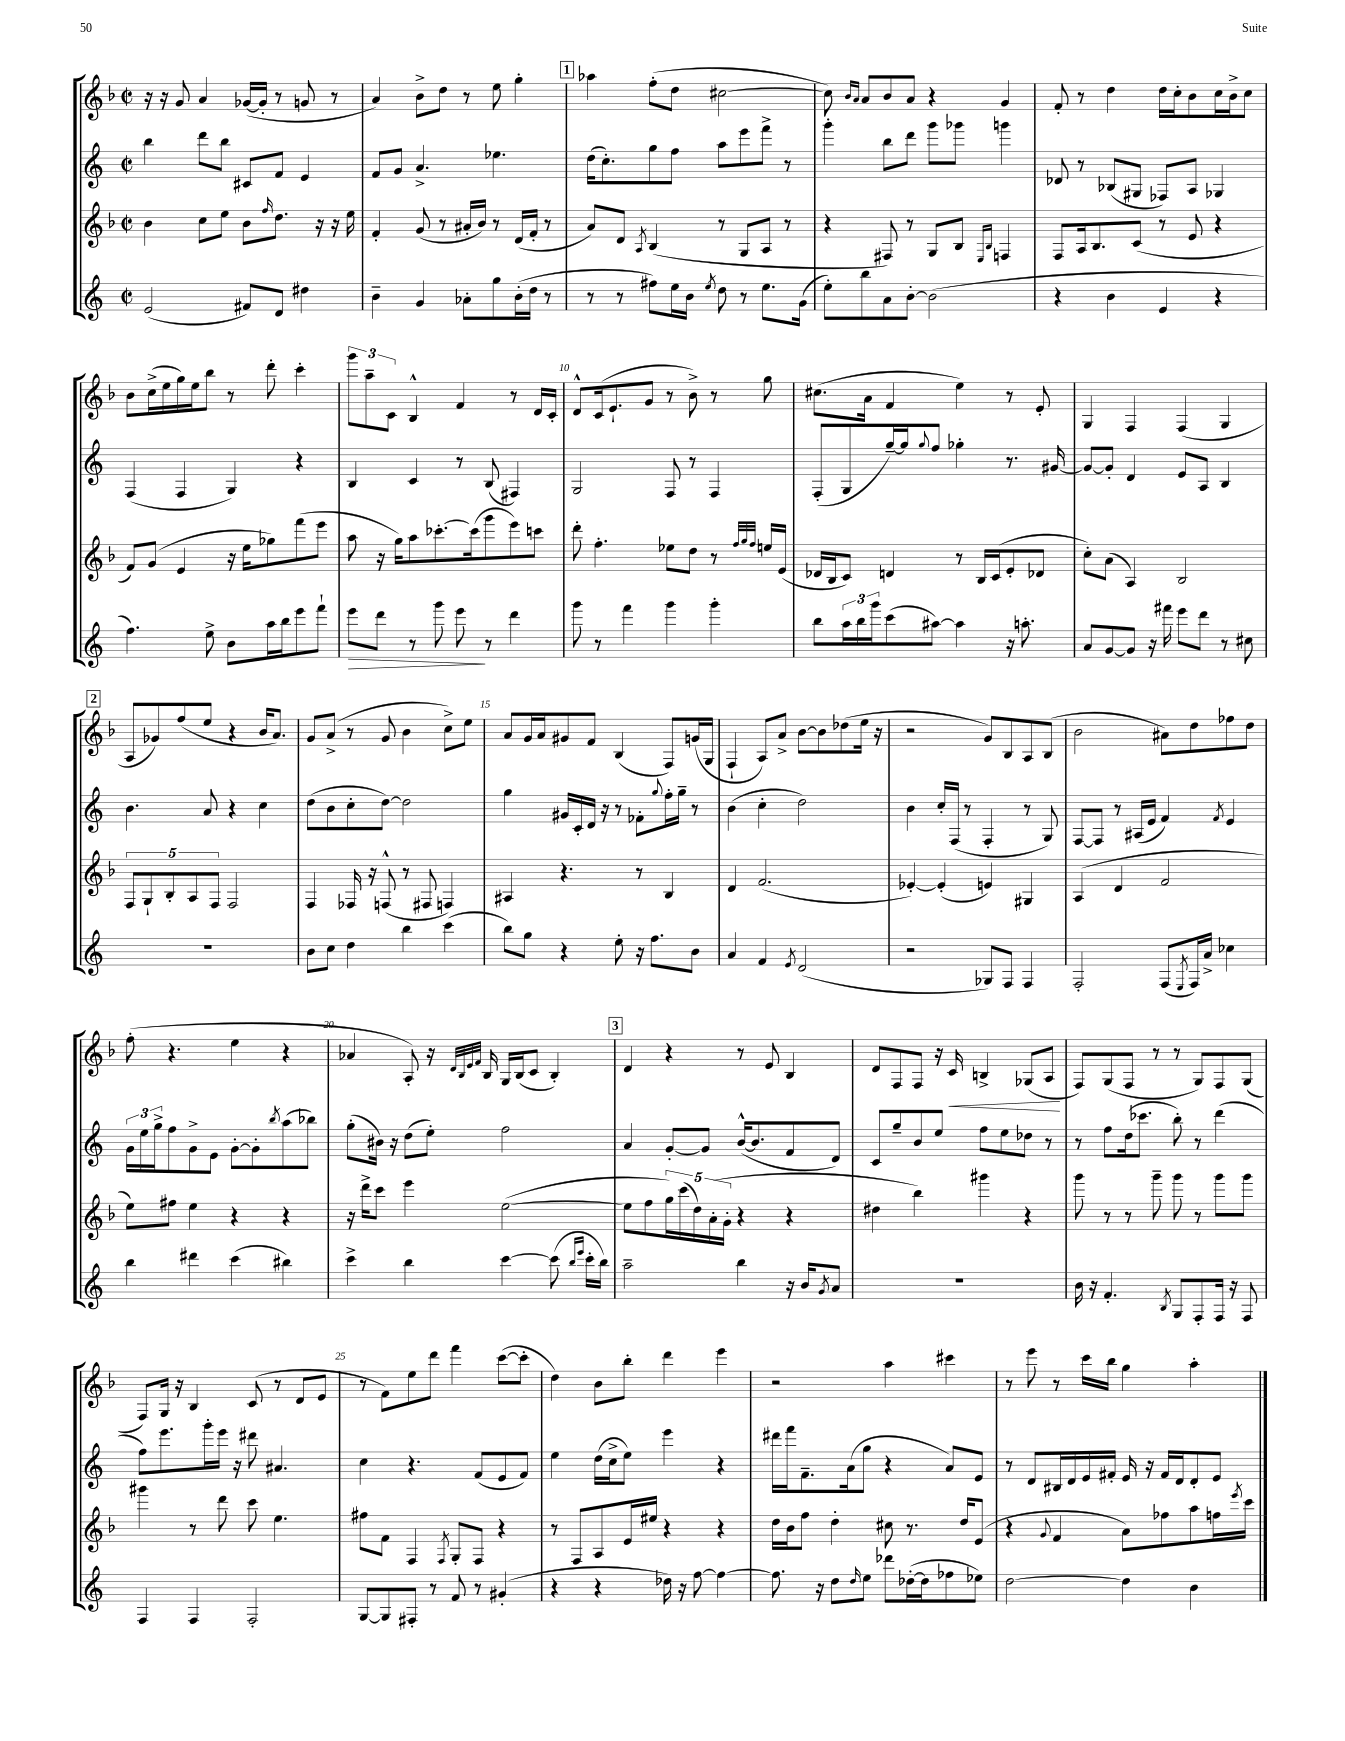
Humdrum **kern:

**kern	**dynam	**kern	**kern	**kern	**dynam
*part4	*part4	*part3	*part2	*part1	*part1
*staff4	*staff4	*staff3	*staff2	*staff1	*staff1
*clefG2	*	*clefG2	*clefG2	*clefG2	*
*k[]	*	*k[b-]	*k[]	*k[b-]	*
*M2/2	*	*M2/2	*M2/2	*M2/2	*
*met(c|)	*	*met(c|)	*met(c|)	*met(c|)	*
=3	=3	=3	=3	=3	=3
(2e/	.	4b-\	4bb\	16r	.
.	.	.	.	16r	.
.	.	.	.	8g/	.
.	.	8cc\L	8ddd\L	4a/	.
.	.	8ee\J	8bb\J	.	.
8f#X/L)	.	8b-\L	8c#X/L	([16g-X/LL	.
.	.	.	.	16g-'/JJ]	.
.	.	16qqff/	.	.	.
8d/J	.	8.dd\J	8f/J	8r	.
4dd#X\	.	.	4e/	8gn/	.
.	.	16r	.	.	.
.	.	16r	.	8r	.
.	.	16ee\	.	.	.
=4	=4	=4	=4	=4	=4
4b~\	.	4f'/	8f/L	4a/)	.
.	.	.	8g/J	.	.
4g/	.	(8g/	4.a^/	8b-^\L	.
.	.	8r	.	8dd\J	.
8a-X'\L	.	16a#X'/LL	.	8r	.
.	.	16b-/JJ)	.	.	.
8gg\	.	8r	4.ee-X\	8ee\	.
(16b'\L	.	(16d/LL	.	4gg'\	.
16dd\JJ	.	16f'/JJ	.	.	.
8r	.	8r	.	.	.
!!LO:REH:place=s1:t=1
=5	=5	=5	=5	=5	=5
8r	.	8a/L)	(16dd\KL	4aa-X\	.
.	.	.	8.cc'\)	.	.
8r	.	8d/J	.	.	.
.	.	8qA/	.	.	.
8ff#X\L)	.	(4B-/	8gg\	(8ff'\L	.
16ee\L	.	.	8ff\J	8dd\J	.
16b\JJ	.	.	.	.	.
8qee/	.	.	.	.	.
8dd\	.	8r	8aa\L	[2cc#X\	.
8r	.	8G/L	8eee\	.	.
8.ee\L	.	8A/J	8fff^\J	.	.
.	.	8r	8r	.	.
(16g\Jk	.	.	.	.	.
=6	=6	=6	=6	=6	=6
8ee'\L)	.	4r	4ggg'\	8cc#\])	.
.	.	.	.	16qqb-/LL	.
.	.	.	.	16qqa/JJ	.
8bb\	.	.	.	8a/L	.
8a\	.	8F#X/)	8bb\L	8b-/	.
[8b'\J	.	8r	8ddd\J	8a/J	.
(2b\]	.	8G/L	8ggg\L	4r	.
.	.	8B-/J	8ggg-X\J	.	.
.	.	16qqE/LL	.	.	.
.	.	16qqB-/JJ	.	.	.
.	.	4Fn/	4gggn\	4g/	.
=7	=7	=7	=7	=7	=7
4r	.	8F/L	8d-X/	8f'/	.
.	.	16A/k	8r	8r	.
.	.	8.B-/	.	.	.
4b\	.	.	(8B-X/L	4dd\	.
.	.	(8c/J	8G#X/J	.	.
4e/	.	8r	8F-X/L)	16dd\LL	.
.	.	.	.	16cc'\J	.
.	.	8e/	8A/J	8b-\	.
4r	.	4r	4G-X/	16cc\L	.
.	.	.	.	16b-^\J	.
.	.	.	.	8cc\J	.
!!LO:LB:g=z
=8	=8	=8	=8	=8	=8
4.ff\)	.	8f/L)	(4F/	8b-\L	.
.	.	(8g/J	.	(16cc^\L	.
.	.	.	.	16ee\	.
.	.	4e/	4F/	16gg\)	.
.	.	.	.	16ee\J	.
8ee^\	.	.	.	8bb-\J	.
8b\L	.	16r	4G/)	8r	.
.	.	16ee\KL	.	.	.
16aa\L	.	8gg-X\)	.	8ddd'\	.
16bb\J	.	.	.	.	.
8eee\	.	(8fff\	4r	4ccc'\	.
8fff`\J	.	8eee\J	.	.	.
=9	=9	=9	=9	=9	=9
!	!LO:HP:b	!	!	!	!
8eee\L	>	8aa\	4B/	12ggg\L	.
.	.	.	.	12aa~\	.
8ddd\J	.	16r	.	.	.
.	.	.	.	12c\J	.
.	.	16gg\KL)	.	.	.
8r	.	8aa\	4c/	4B-^^/	.
8ggg\	.	[8.ccc-X'\	.	.	.
8eee\	.	.	8r	4f/	.
.	.	(16ccc-\k]	.	.	.
8r	]	8ggg\	(8B/	.	.
4ddd\	.	8eee\)	4F#X/)	8r	.
.	.	8cccn\J	.	16d/LL	.
.	.	.	.	16c'/JJ	.
=10	=10	=10	=10	=10	=10
8ggg\	.	8ddd'\	2G/	8d^^/L	.
8r	.	4.ff'\	.	(16c/k	.
.	.	.	.	8.e`/	.
4fff\	.	.	.	.	.
.	.	.	.	8g/J	.
4ggg\	.	8ee-X\L	8F/	8r	.
.	.	8dd\J	8r	8b-^\)	.
4ggg'\	.	8r	4F/	8r	.
.	.	32qqff/LLL	.	.	.
.	.	32qqgg/	.	.	.
.	.	32qqff/JJJ	.	.	.
.	.	16een/LL	.	8gg\	.
.	.	(16e/JJ	.	.	.
=11	=11	=11	=11	=11	=11
8bb\L	.	16d-X/LL	(8F'/L	(8.cc#X\L	.
.	.	16B-/J	.	.	.
24aa\L	.	8c/J)	8G/	.	.
24bb\	.	.	.	.	.
.	.	.	.	16a\Jk	.
24ggg\J	.	.	.	.	.
(8ccc\	.	4dn/	[16gg~/L)	4f/	.
.	.	.	16gg/J]	.	.
.	.	.	8qqgg/	.	.
[8aa#X\J)	.	.	8ff/J	.	.
4aa#\]	.	8r	4gg-X'\	4ee\)	.
.	.	16B-/LL	.	.	.
.	.	(16c/J	.	.	.
16r	.	8e'/	8.r	8r	.
8.aan'\	.	.	.	.	.
.	.	8d-X/J	.	8e'/	.
.	.	.	[16g#X/	.	.
=12	=12	=12	=12	=12	=12
8a/L	.	8cc'\L)	8g#/L_	4G/	.
[8g/	.	(8a\J	8g#'/J]	.	.
8g/J]	.	4A/)	4d/	4F/	.
16r	.	.	.	.	.
16fff#X\	.	.	.	.	.
8eee\L	.	2B-/	8e/L	(4F/	.
8ddd\J	.	.	8A/J	.	.
8r	.	.	4B/	4G/	.
8cc#X\	.	.	.	.	.
!!LO:LB:g=z
!!LO:REH:place=s1:t=2
=13	=13	=13	=13	=13	=13
1r	.	10F/L	4.b\	8A/L	.
.	.	10G`/	.	.	.
.	.	.	.	8g-X/)	.
.	.	10B-'/	.	.	.
.	.	.	.	(8ff/	.
.	.	10A/	.	.	.
.	.	.	8a/	8ee/J	.
.	.	10F/J	.	.	.
.	.	2F/	4r	4r	.
.	.	.	4cc\	16b-/KL	.
.	.	.	.	8.a/J)	.
=14	=14	=14	=14	=14	=14
8b\L	.	4F/	(8dd\L	8g/L	.
8cc\J	.	.	8b\	(8a^/J	.
4dd\	.	16F-X/	8cc'\	8r	.
.	.	16r	.	.	.
.	.	(8Fn^^/	[8dd\J)	8g/	.
4bb\	.	8r	2dd\]	4b-\	.
.	.	8F#X/	.	.	.
(4ccc\	.	4Fn/)	.	8cc^\L)	.
.	.	.	.	8ee\J	.
=15	=15	=15	=15	=15	=15
8bb\L)	.	4A#X/	4gg\	8a/L	.
8gg\J	.	.	.	16g/L	.
.	.	.	.	16a/J	.
4r	.	4.r	16g#X/LL	8g#X/	.
.	.	.	16c'/	.	.
.	.	.	16d/JJ	8f/J	.
.	.	.	16r	.	.
8ee'\	.	.	8r	(4B-/	.
16r	.	8r	8f-X'\L	.	.
8.ff\L	.	.	.	.	.
.	.	.	8qqgg/	.	.
.	.	4B-/	16ff'\L	8F/L)	.
.	.	.	16gg~\JJ	.	.
8b\J	.	.	8r	(16gn/L	.
.	.	.	.	16G/JJ	.
=16	=16	=16	=16	=16	=16
4a/	.	4d/	(4b\	4F`/	.
4f/	.	(2.f/	4cc'\	8A/L)	.
.	.	.	.	8a^/J	.
8qe/	.	.	.	.	.
(2d/	.	.	2dd\)	[8b-\L	.
.	.	.	.	8b-\]	.
.	.	.	.	(8dd-X\	.
.	.	.	.	16ee\Jk	.
.	.	.	.	16r	.
=17	=17	=17	=17	=17	=17
2r	.	[4e-X'/)	4b\	2r	.
.	.	(4e-'/]	16cc'/LL	.	.
.	.	.	(16F/JJ	.	.
.	.	.	8r	.	.
8G-X/L)	.	4en/)	4F'/	8g/L)	.
8F/J	.	.	.	8B-/	.
4F/	.	4G#X/	8r	8A/	.
.	.	.	8G/)	(8B-/J	.
=18	=18	=18	=18	=18	=18
2F'/	.	(4A/	[8F/L	2b-\	.
.	.	.	8F/J]	.	.
.	.	4d/	8r	.	.
.	.	.	(16A#X/LL	.	.
.	.	.	16e/JJ	.	.
(8F/L	.	2f/	4f/)	8a#X\L)	.
8qE/	.	.	.	.	.
16F/L)	.	.	.	8dd\	.
16a^/JJ	.	.	.	.	.
.	.	.	8qf/	.	.
4cc-X\	.	.	4e/	8ff-X\	.
.	.	.	.	8dd\J	.
!!LO:LB:g=z
=19	=19	=19	=19	=19	=19
4bb\	.	8ee\L)	24g\LL	(8ff'\	.
.	.	.	24ee\	.	.
.	.	.	24gg^\J	.	.
.	.	8ff#X\J	8ff\	4.r	.
4ddd#X\	.	4ee\	8g^\	.	.
.	.	.	8e\J	.	.
(4ccc\	.	4r	[8g'\L	4ee\	.
.	.	.	8g'\]	.	.
.	.	.	8qbb/	.	.
4bb#X\)	.	4r	(8aa\	4r	.
.	.	.	8bb-X\J)	.	.
=20	=20	=20	=20	=20	=20
4ccc^\	.	16r	(8gg'\L	4a-X/	.
.	.	16ddd^\KL	.	.	.
.	.	8ccc\J	16b#X\Jk)	.	.
.	.	.	16r	.	.
4bb\	.	4eee\	(8dd\L	8A'/)	.
.	.	.	8ee'\J)	16r	.
.	.	.	.	32qqd/LLL	.
.	.	.	.	32qqB-/	.
.	.	.	.	32qqe/	.
.	.	.	.	32qqf/JJJ	.
.	.	.	.	16B-/	.
[4ccc\	.	([2ee\	2ff\	16G/LL	.
.	.	.	.	(16B-/J	.
.	.	.	.	8c/J	.
(8ccc\]	.	.	.	4B-'/)	.
16qqbb/LL	.	.	.	.	.
16qqeee/JJ	.	.	.	.	.
16ccc'\LL	.	.	.	.	.
16bb\JJ)	.	.	.	.	.
!!LO:REH:place=s1:t=3
=21	=21	=21	=21	=21	=21
2aa~\	.	8ee\L]	4a/	4d/	.
.	.	8ff\	.	.	.
.	.	20gg\L)	[8g'/L	4r	.
.	.	(20ccc\	.	.	.
.	.	20dd\)	.	.	.
.	.	.	8g/J]	.	.
.	.	(20a'\	.	.	.
.	.	20g'\JJ	.	.	.
4bb\	.	4r	([16b^^/KL	8r	.
.	.	.	8.b/]	.	.
.	.	.	.	8e/	.
16r	.	4r	8f/	4B-/	.
16b/KL	.	.	.	.	.
8qg/	.	.	.	.	.
8a/J	.	.	8d/J)	.	.
=22	=22	=22	=22	=22	=22
1r	.	4dd#X\	8c/L	8d/L	.
.	.	.	8gg~/	8F/	.
.	.	4bb-\)	8b/	8F/J	.
.	.	.	8ee/J	16r	.
!	!	!	!	!	!LO:HP:b
.	.	.	.	16c/	<
.	.	4ggg#X\	8ff\L	4Bn^/	.
.	.	.	8ee\	.	.
.	.	4r	8dd-X\J	(8G-X/L	.
.	.	.	8r	8A/J	.
.	.	.	.	.	[
=23	=23	=23	=23	=23	=23
16b\	.	8ggg\	8r	8F/L)	.
16r	.	.	.	.	.
4.f'/	.	8r	8ff\L	(8G/	.
.	.	8r	(16dd\k	8F/J	.
.	.	.	8.ccc-X\J	.	.
.	.	8ggg~\	.	8r	.
8qB/	.	.	.	.	.
8G/L	.	8ggg\	8bb'\)	8r	.
8F'/	.	8r	8r	8G/L)	.
16F/Jk	.	8ggg\L	(4ddd\	8F/	.
16r	.	.	.	.	.
8F/	.	8ggg\J	.	(8G/J	.
!!LO:LB:g=z
=24	=24	=24	=24	=24	=24
4F/	.	4ggg#X\	8ff\L)	8F/L)	.
.	.	.	8.eee\	16G/Jk	.
.	.	.	.	16r	.
4F/	.	8r	.	4B-/	.
.	.	.	16ggg'\L	.	.
.	.	8ddd\	16eee\JJ	.	.
.	.	.	16r	.	.
2F'/	.	8ccc\	8ddd#X\	(8c/	.
.	.	4.ee\	4.a#X/	8r	.
.	.	.	.	8d/L	.
.	.	.	.	8e/J	.
=25	=25	=25	=25	=25	=25
[8G/L	.	8ff#X\L	4cc\	8r	.
8G/]	.	8f\J	.	8f\L)	.
8F#X'/J	.	4F/	4.r	8ee\	.
8r	.	.	.	8ddd\J	.
.	.	8qF/	.	.	.
8f/	.	8G'/L	.	4fff\	.
8r	.	8F/J	(8f/L	.	.
(4g#X'/	.	4r	8e/	([8ccc\L	.
.	.	.	8f/J)	8ccc'\J]	.
=26	=26	=26	=26	=26	=26
4r	.	8r	4ee\	4dd\)	.
.	.	8F/L	.	.	.
4r	.	8A/	(16dd\LL	8b-\L	.
.	.	.	16cc^\J	.	.
.	.	16e/L	8ee\J)	8bb-'\J	.
.	.	16ee#X/JJ	.	.	.
16dd-X\)	.	4r	4eee\	4ddd\	.
16r	.	.	.	.	.
[8ff\	.	.	.	.	.
4ff\_	.	4r	4r	4eee\	.
=27	=27	=27	=27	=27	=27
8.ff\]	.	16dd\LL	16ddd#X\LL	2r	.
.	.	16b-\J	16fff\J	.	.
.	.	8ff\J	8.f~\	.	.
16r	.	.	.	.	.
8dd\L	.	4dd'\	.	.	.
.	.	.	(16a\k	.	.
16qqdd/	.	.	.	.	.
8ee\J	.	.	8gg\J	.	.
8ddd-X\L	.	8cc#X\	4r	4aa\	.
([16dd-X'\L	.	8.r	.	.	.
16dd-\J]	.	.	.	.	.
8ff-X\	.	.	8a/L)	4ccc#X\	.
.	.	16dd/KL	.	.	.
8ee-X\J)	.	(8e/J	8e/J	.	.
=28	=28	=28	=28	=28	=28
[2dd\	.	4r	8r	8r	.
.	.	.	8d/L	8eee\	.
.	.	8qqg/	.	.	.
.	.	4f/	16B#X/L	8r	.
.	.	.	16d/	.	.
.	.	.	16e/	16ccc\LL	.
.	.	.	16f#X'/JJ	16bb-\JJ	.
4dd\]	.	8a\L)	16e/	4gg\	.
.	.	.	16r	.	.
.	.	8ff-X\	16f#/LL	.	.
.	.	.	16d/J	.	.
4b\	.	8aa\	8d'/	4aa'\	.
.	.	16ffn\L	8e/J	.	.
.	.	8qeee/	.	.	.
.	.	16ccc\JJ	.	.	.
==	==	==	==	==	==
*-	*-	*-	*-	*-	*-
